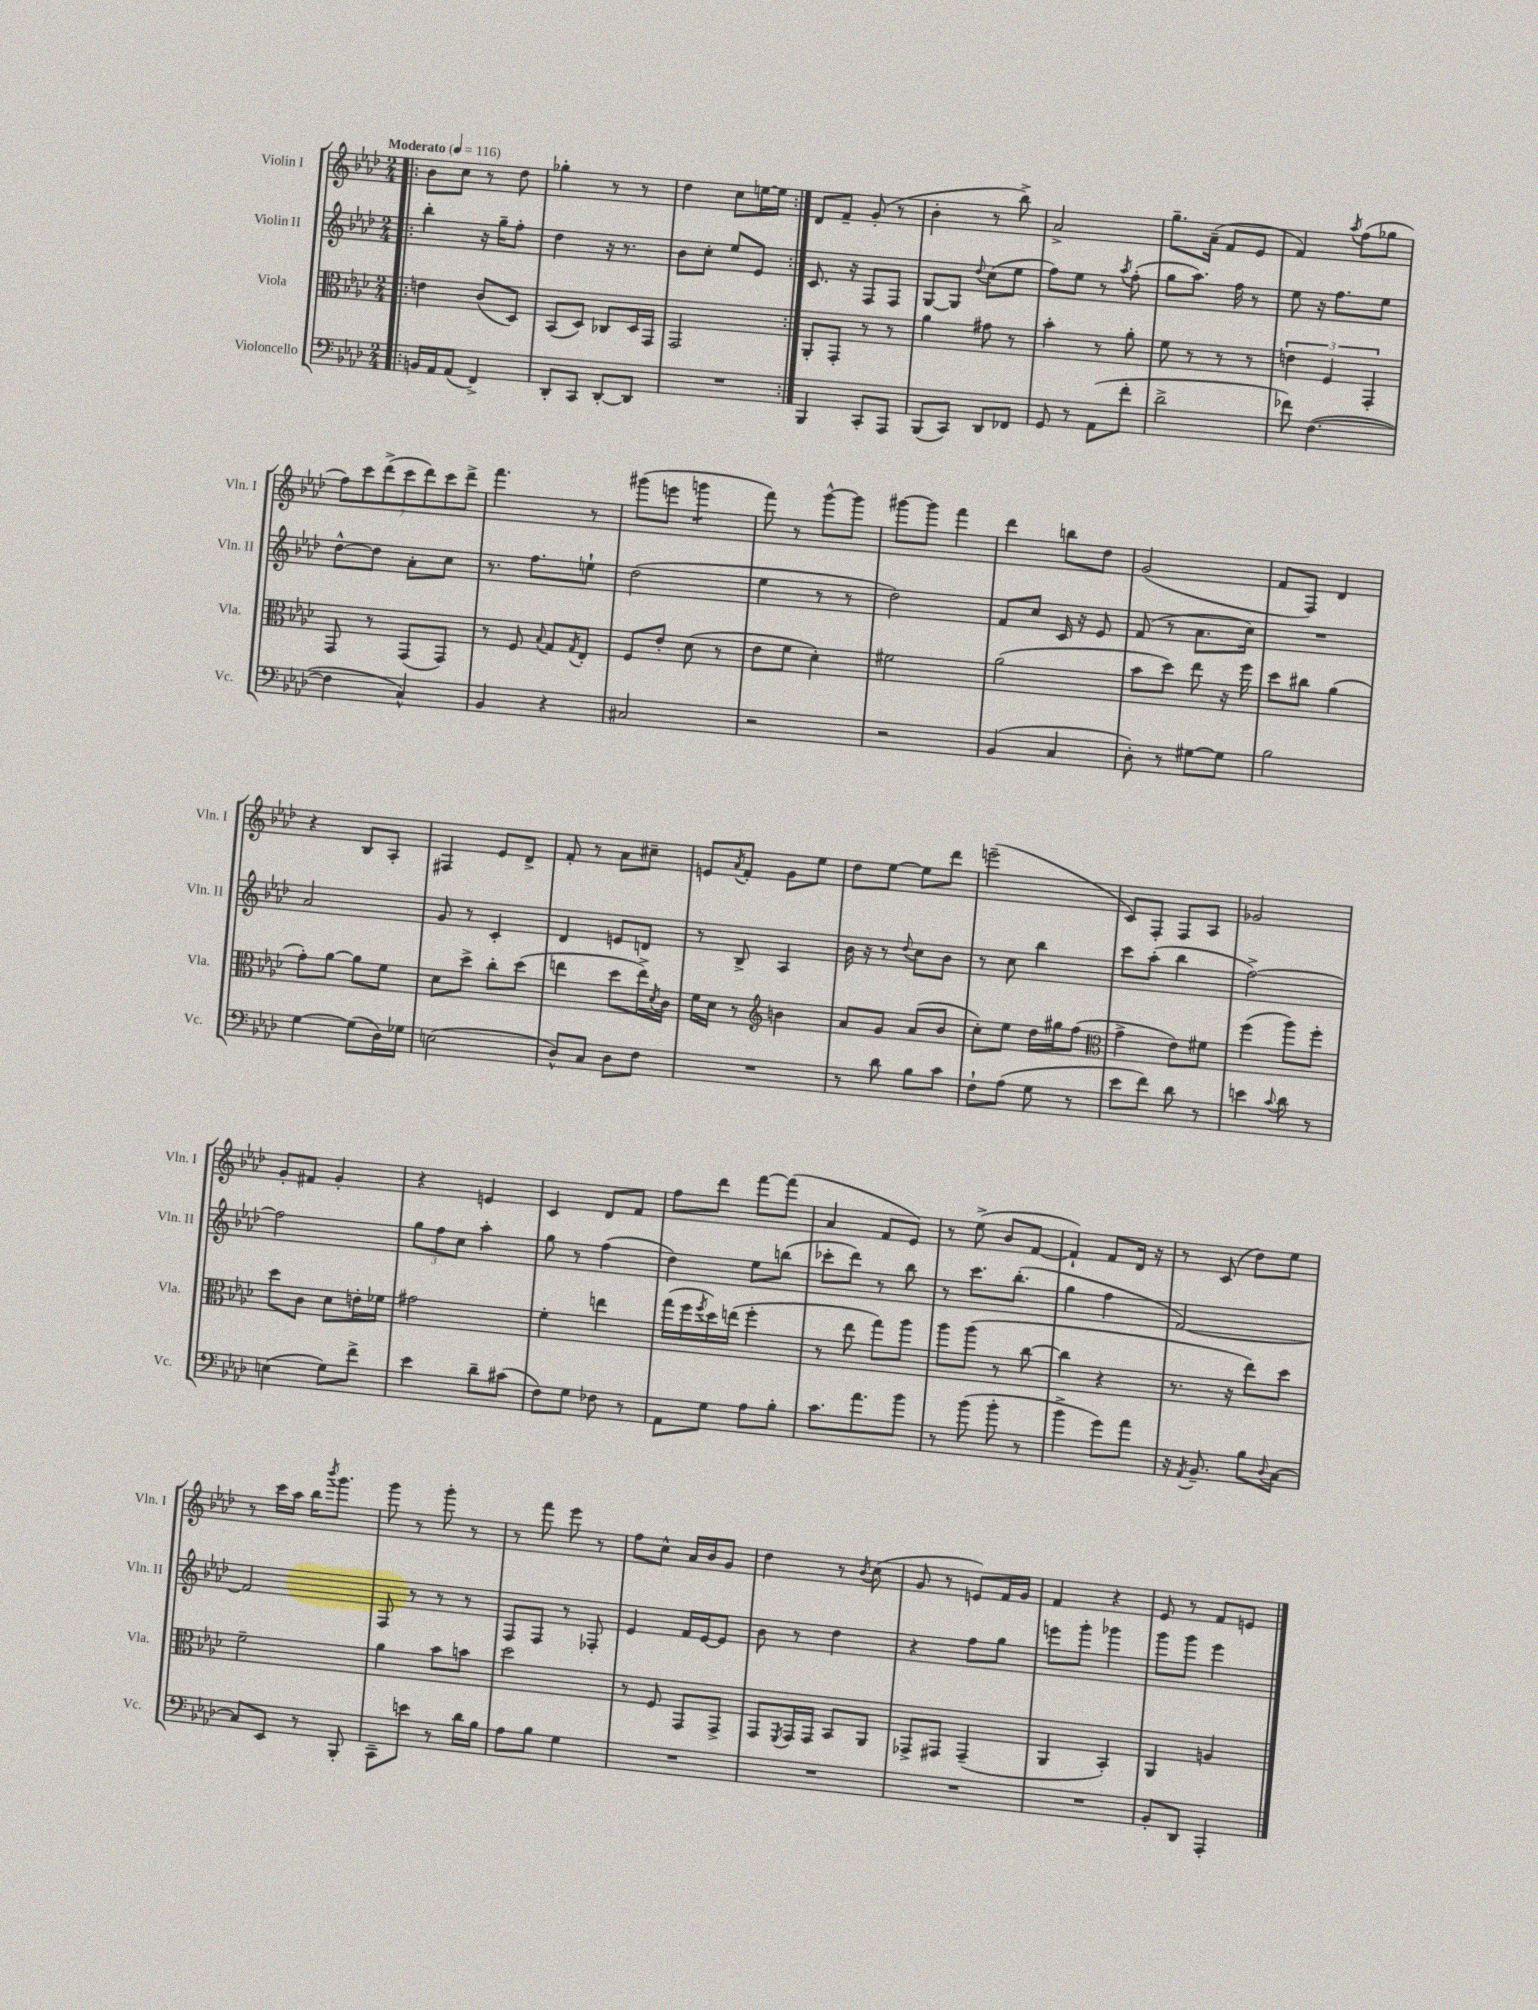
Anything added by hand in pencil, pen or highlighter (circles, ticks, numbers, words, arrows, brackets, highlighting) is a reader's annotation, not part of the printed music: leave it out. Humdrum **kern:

**kern	**kern	**kern	**kern
*staff4	*staff3	*staff2	*staff1
*clefF4	*clefC3	*clefG2	*clefG2
*k[b-e-a-d-]	*k[b-e-a-d-]	*k[b-e-a-d-]	*k[b-e-a-d-]
*M2/4	*M2/4	*M2/4	*M2/4
*MM116	*MM116	*MM116	*MM116
=!|:	=!|:	=!|:	=!|:
16BB	4e	4bb-'	8b-
16AA-	.	.	.
(8AA-	.	.	8cc
4FF^)	(8c	16r	8r
.	.	16gg~	.
.	8D-)	8ff'	8dd-
=	=	=	=
8DD-'	(8BB-	4dd-	4gg-'
8CC	8D-)	.	.
[8DD-'	8C-	16r	8r
.	.	8.r	.
8DD-]	16D-	.	8r
.	16GG	.	.
=	=	=	=
2r	2GG	8b-	4dd-
.	.	8cc'	.
.	.	8ee-	8cc
.	.	8e-	[16ee
.	.	.	16ee]
=:|!	=:|!	=:|!	=:|!
4BBB-	8AA-'	8.c	8d-
.	8GG'	.	8f~
.	.	16r	.
8CC'	8r	8F	(8g'
8AAA-	8r	8F	8r
=	=	=	=
(8BBB-	4a-	[8G	4b-'
8CC)	.	8G]	.
.	.	8qqdd-	.
8DD-	8g#	(8cc	8r
8FF-	8r	8ee-	8bb-^)
=	=	=	=
8GG	4b-'	8ff)	2a-^
8r	.	8ee-	.
(8AA-	8r	8r	.
.	.	8qaa-	.
8f'	8a-'	(8ff'	.
=	=	=	=
2d-^	8f	8gg	8.gg~
.	8r	8.aa-)	.
.	.	.	(16a-~
.	8r	.	8f
.	.	16ff	.
.	8r	8r	8e-
=	=	=	=
8f-)	6e	8ee-	4f)
([4.F	.	16r	.
.	6F	.	.
.	.	8.ff	.
.	.	.	8qaa-
.	.	.	(8ff
.	6GG'	.	.
.	.	8ee-	8gg-
=	=	=	=
4F]	8GG	[8dd-^^	14ff)
.	.	.	14ccc
.	8r	8dd-]	.
.	.	.	(14ddd-^
.	.	.	14ccc
4C^^)	(8GG	8a-'	.
.	.	.	14ddd-)
.	.	.	14ccc
.	8GG)	8cc	.
.	.	.	14ddd-^
=	=	=	=
4BB-	8r	8.r	4.fff
.	8F	.	.
.	.	8.ff	.
.	8qqB-	.	.
4r	8G	.	.
.	8qG	.	.
.	8E-'	8ee`	8r
=	=	=	=
2C#	8F	(2dd-	(8ggg#
.	8e-'	.	8eee
.	(8d-	.	4ggg
.	8r	.	.
=	=	=	=
2r	8e-	4ee-	8fff)
.	8f	.	8r
.	4d-')	8r	[8ggg^^
.	.	8r	8ggg]
=	=	=	=
2r	2f#	2dd-)	[8ggg#
.	.	.	8ggg#]
.	.	.	4fff
=	=	=	=
(4BB-	(2a-	8f	4ddd-
.	.	8cc	.
4C	.	16c	8bb
.	.	16r	.
.	.	8e-	8dd-
=	=	=	=
8D-')	8b-	(8f	(2g
8r	8dd-)	8r	.
[8G#	8ee-	8.a-	.
8G#]	16r	.	.
.	16ff	16cc)	.
=	=	=	=
2B-	8dd-	2r	8f
.	8cc#	.	8F)
.	(4a-	.	4d-
=	=	=	=
[4G	8g')	2a-	4r
.	[8a-	.	.
(8G]	8a-]	.	8B-
16D-)	8f	.	8A-'
16G-	.	.	.
=	=	=	=
(2E	8d-	8g	4F#
.	8dd-^	8r	.
.	8cc'	4c'	8e-
.	(8dd-	.	8d-^
=	=	=	=
8D-^^)	4ee	4d-	8f'
8C	.	.	8r
8D-	8dd-	8e	8a-
8F	16ee^)	8d	8cc#~
.	8qd-	.	.
.	16c	.	.
=	=	=	=
2r	16f	8r	8e
.	16d-	.	.
.	.	.	8qa-
.	8r	8B-^	8f'
*	*clefG2	*	*
.	4b	4A-	8g
.	.	.	8ee-
=	=	=	=
8r	8a-	16b-	8dd-
.	.	16r	.
8d-	8g	8r	[8ee-
.	.	8qqdd-	.
8B-	(8a-	8cc	8ee-]
8c	8b-	8b-	8ddd-
=	=	=	=
8F`	8cc')	8r	(2eee~
(8A-	8ee-	8cc	.
8G	16dd-	4bb-	.
.	16gg#	.	.
8r	(8ff	.	.
=	=	=	=
*	*clefC3	*	*
8e-	4g^	8ccc	8c)
8f)	.	(8aa-'	8F'
8d-	8e-)	4bb-	8F
8r	8f#	.	8A-
=	=	=	=
4e	(4ff	[2ff^)	2g-
8qqc	.	.	.
8d-	8aa-)	.	.
8r	8ff'	.	.
=	=	=	=
(4E	8dd-	2ff]	8g'
.	8c	.	8f#
8G)	8d-	.	4g'
8f^	16e'	.	.
.	16f-	.	.
=	=	=	=
4e-	2g#	12gg	4r
.	.	12ff	.
.	.	12cc	.
8d-~	.	4aa-'	4e
(8c#	.	.	.
=	=	=	=
8F)	4f'	8gg	4c
8G	.	8r	.
8F-	4ee	(4ff	8d-
8r	.	.	8f
=	=	=	=
8AA-	(16gg	4dd-)	8ff
.	16ff	.	.
.	8qff	.	.
8G	16dd-)	.	8ddd-
.	(16ee	.	.
8A-	4ff'	8ee-	[8fff
8B-'	.	(8bb	(8fff]
=	=	=	=
8.c	8r	8ccc-'	4a-
.	8ee-	8ddd-)	.
8.a-	.	.	.
.	8gg)	8r	8f
8b-	8aa-	8bb-	8e-)
=	=	=	=
8r	8aa-	8r	8r
(8b-	(8aa-	8.ccc	(8ee-^
8b-'	8r	.	8b-
.	.	(8.bb-'	.
8r	[8cc	.	[8f
=	=	=	=
4b-^	4cc]	4gg	4f`])
8g)	4r	4ff	8f
8a-	.	.	16d-
.	.	.	16r
=	=	=	=
16r	8.r	[2f)	8r
8qAA-	.	.	.
8.BB-~	.	.	.
.	.	.	(8c
.	16r	.	.
8B-	8ee-)	.	8dd-)
8qqD-	.	.	.
[8C	8dd-	.	8ee-
=	=	=	=
8C]	2f~	2f]	8r
8EE-	.	.	16ccc
.	.	.	16aa-
8r	.	.	16bb-
.	.	.	8qbbb-
.	.	.	8.ggg
8BBB-'	.	.	.
=	=	=	=
8CC~	4a-	8F	8ggg
8e	.	8r	8r
8r	8b-	8r	8ggg'
16d-	8b	8r	8r
16B-	.	.	.
=	=	=	=
8A-	2dd-	8F	8r
8B-	.	8F	8fff
4G	.	8r	8eee-
.	.	8F-'	8r
=	=	=	=
2r	8r	4e-	8ff
.	8F	.	8cc^^
.	8GG	16f	16a-
.	.	[16e-	16b-
.	8GG^	8e-]	8g
=	=	=	=
2r	8GG	8b-	4dd-
.	8qFF	.	.
.	16GG	8r	.
.	16GG	.	.
.	8BB-	4dd-	8r
.	.	.	8qb-
.	8AA-	.	(8cc
=	=	=	=
2r	8GG-^	4r	8g
.	8GG#	.	8r
.	(4GG#~	8ff	8e)
.	.	8gg	16f
.	.	.	16g
=	=	=	=
2r	4AA-	8eee	4f
.	.	8ggg'	.
.	4BB-')	4ggg-	4r
=	=	=	=
8BB-'	4AA-	8ggg	8e-
8DD-	.	8ggg	8r
4AAA-'	4A	4eee-	8f
.	.	.	8e
==	==	==	==
*-	*-	*-	*-
